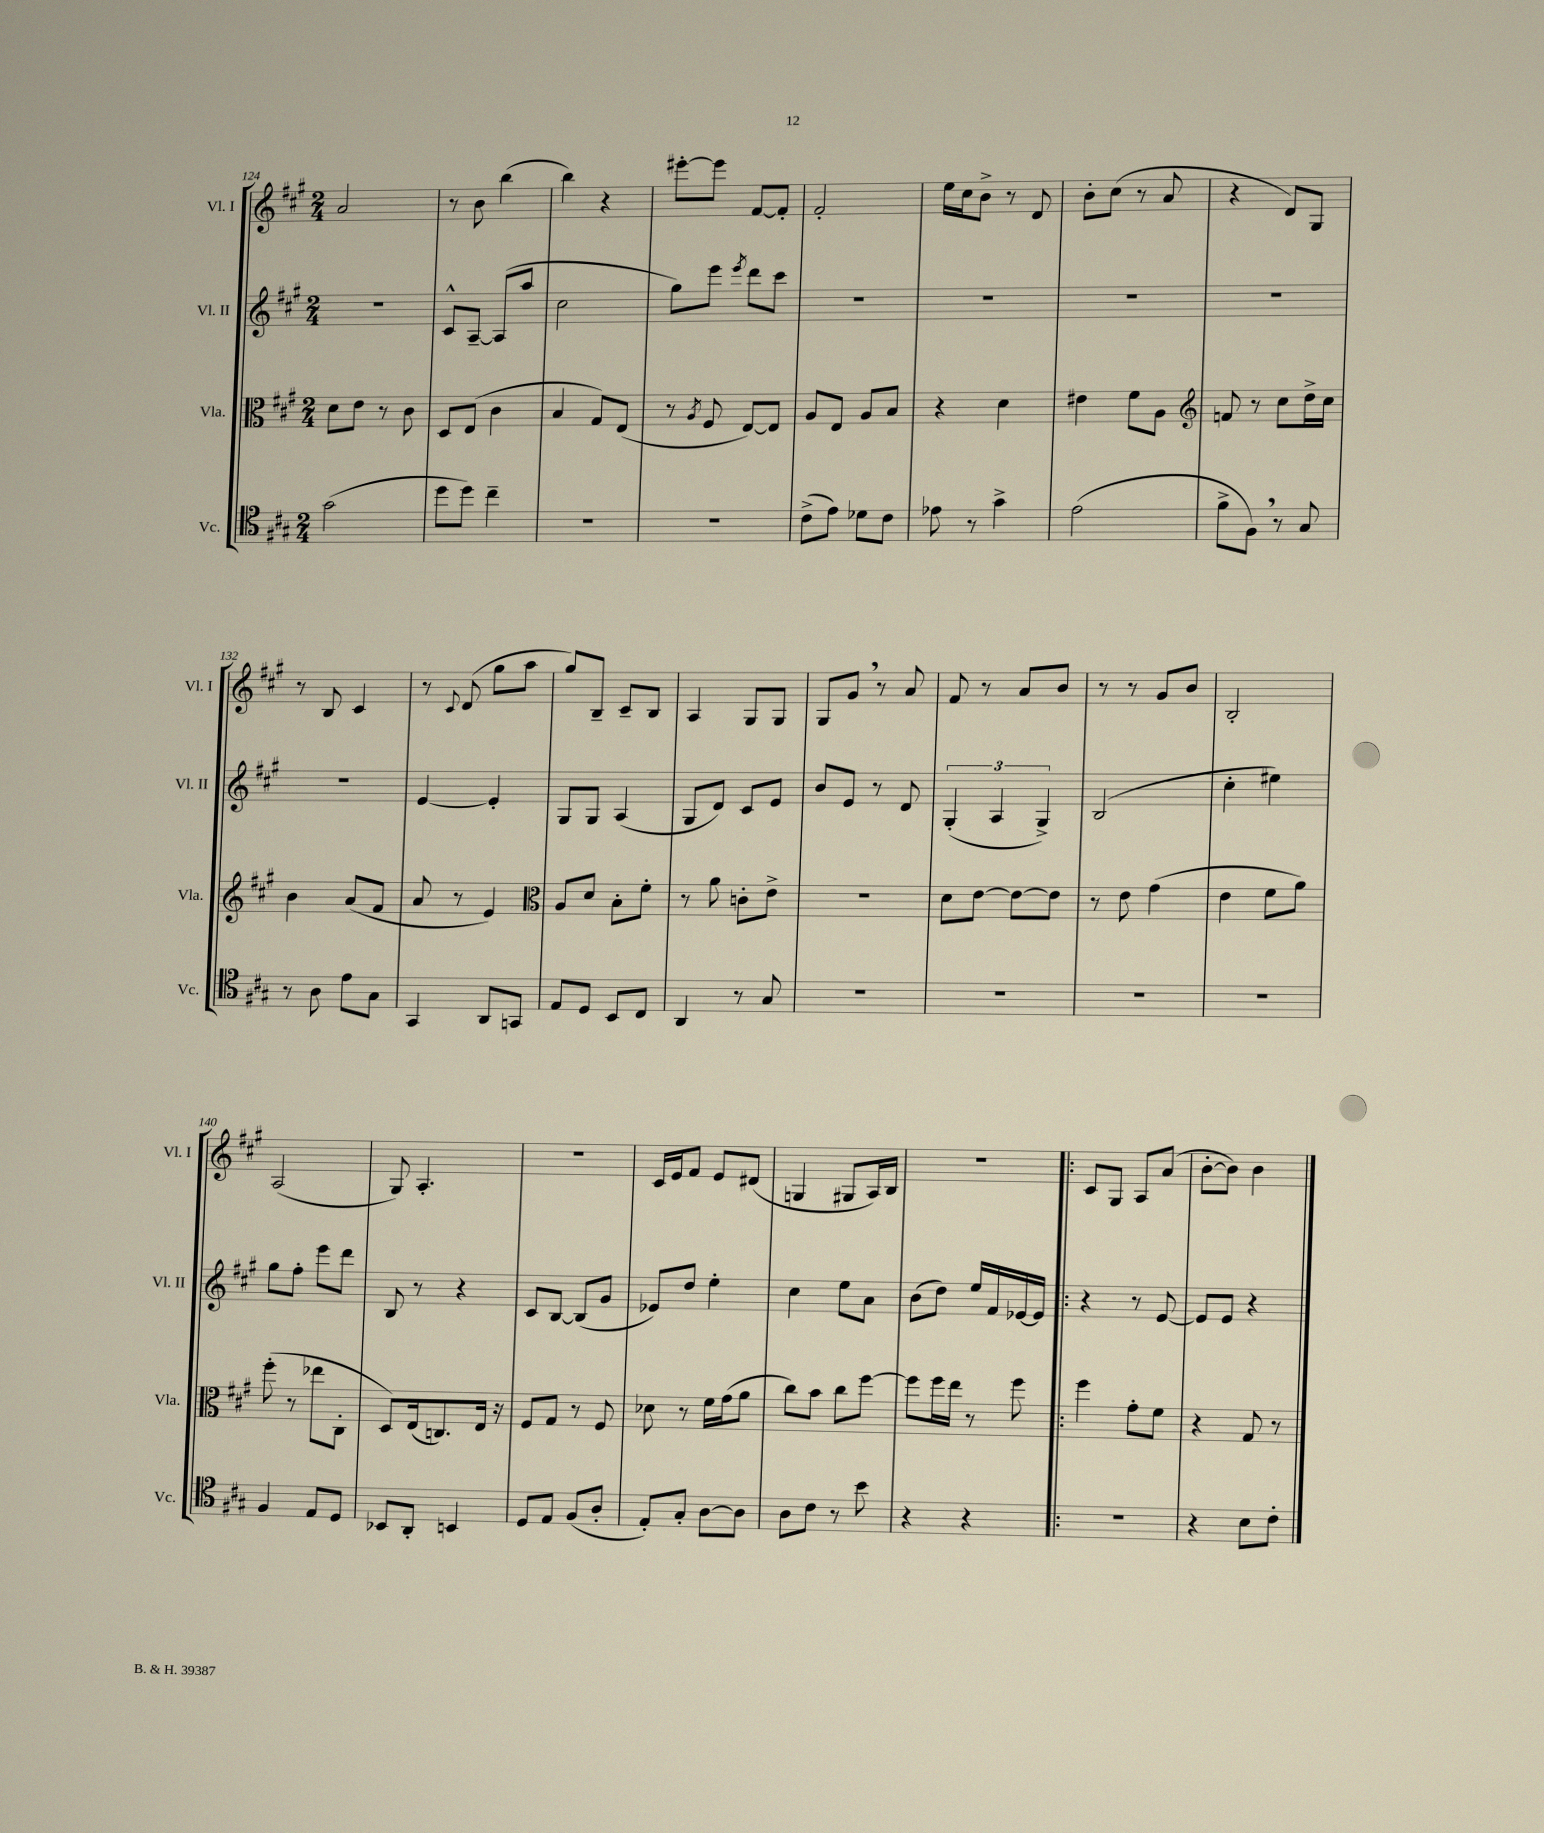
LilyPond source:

<<
\new StaffGroup <<
\new Staff = "s0" \with { instrumentName = "Vl. I" shortInstrumentName = "Vl. I" } {
    \clef treble \key a \major \numericTimeSignature \time 2/4
    a'2 |
    r8 b'8 b''4( |
    b''4) r4 |
    eis'''8~-. eis'''8 fis'8~ fis'8-. |
    fis'2-. |
    e''16 cis''16 b'8-> r8 d'8 |
    b'8-. cis''8( r8 a'8 |
    r4 d'8) gis8 |
    r8 b8 cis'4 |
    r8 \appoggiatura { cis'8 } d'8( gis''8 a''8 |
    gis''8) b8-- cis'8-- b8 |
    a4 gis8 gis8 |
    gis8 gis'8 \breathe r8 a'8 |
    fis'8 r8 a'8 b'8 |
    r8 r8 gis'8 b'8 |
    b2-. |
    a2( |
    gis8) a4.-. |
    R2 |
    cis'16 e'16 fis'8 e'8 dis'8( |
    g4 gis8 a16) b16 |
    R2 |
    \bar ".|:" cis'8 gis8 a8 a'8( |
    b'8~-. b'8) b'4 \bar "|." |
}
\new Staff = "s1" \with { instrumentName = "Vl. II" shortInstrumentName = "Vl. II" } {
    \clef treble \key a \major \numericTimeSignature \time 2/4
    R2 |
    cis'8-^ a8~-- a8( a''8 |
    cis''2 |
    gis''8) e'''8 \acciaccatura { e'''8 } d'''8 cis'''8 |
    R2 |
    R2 |
    R2 |
    R2 |
    r2 |
    e'4~ e'4-. |
    gis8 gis8 a4( |
    gis8 d'8) cis'8 e'8 |
    b'8 e'8 r8 d'8 |
    \tuplet 3/2 { gis4-.( a4 gis4->) } |
    b2( |
    cis''4-. eis''4) |
    gis''8 fis''8-. e'''8 d'''8 |
    b8 r8 r4 |
    cis'8 b8~ b8( gis'8 |
    ees'8) d''8 e''4-. |
    cis''4 e''8 a'8 |
    b'8( d''8) e''16 fis'16 ees'16~ ees'16 |
    \bar ".|:" r4 r8 e'8~ |
    e'8 e'8 r4 \bar "|." |
}
\new Staff = "s2" \with { instrumentName = "Vla." shortInstrumentName = "Vla." } {
    \clef alto \key a \major \numericTimeSignature \time 2/4
    d'8 e'8 r8 cis'8 |
    d8 e8( cis'4 |
    b4 gis8) e8( |
    r8 \acciaccatura { a8 } fis8 e8~) e8 |
    a8 e8 a8 b8 |
    r4 d'4 |
    eis'4 fis'8 a8 |
    \clef treble f'8 r8 cis''8 d''16-> cis''16 |
    b'4 a'8( fis'8 |
    a'8 r8 e'4) |
    \clef alto a8 d'8 b8-. fis'8-. |
    r8 a'8 c'8-. e'8-> |
    R2 |
    d'8 e'8~ e'8~ e'8 |
    r8 e'8 gis'4( |
    e'4 fis'8 a'8) |
    fis''8-.( r8 ees''8 cis8-. |
    d8) e16( c8.) e16 r16 |
    fis8 gis8 r8 fis8 |
    des'8 r8 fis'16 gis'16( a'8 |
    cis''8) b'8 cis''8 fis''8~ |
    fis''8 fis''16 e''16 r8 fis''8 |
    \bar ".|:" fis''4 gis'8-. fis'8 |
    r4 gis8 r8 \bar "|." |
}
\new Staff = "s3" \with { instrumentName = "Vc." shortInstrumentName = "Vc." } {
    \clef tenor \key a \major \numericTimeSignature \time 2/4
    gis'2( |
    d''8 d''8) cis''4-- |
    r2 |
    r2 |
    cis'8->( e'8) des'8 cis'8 |
    ees'8 r8 gis'4-> |
    e'2( |
    fis'8-> fis8) \breathe r8 gis8 |
    r8 a8 e'8 gis8 |
    gis,4 a,8 g,8 |
    e8 d8 b,8 cis8 |
    a,4 r8 gis8 |
    R2 |
    R2 |
    R2 |
    R2 |
    fis4 e8 d8 |
    bes,8 a,8-. b,4 |
    d8 e8 fis8( a8-. |
    e8-.) gis8-. a8~ a8 |
    a8 cis'8 r8 b'8 |
    r4 r4 |
    \bar ".|:" r2 |
    r4 b8 cis'8-. \bar "|." |
}
>>
>>
\layout { \context { \Score currentBarNumber = #124 } }
